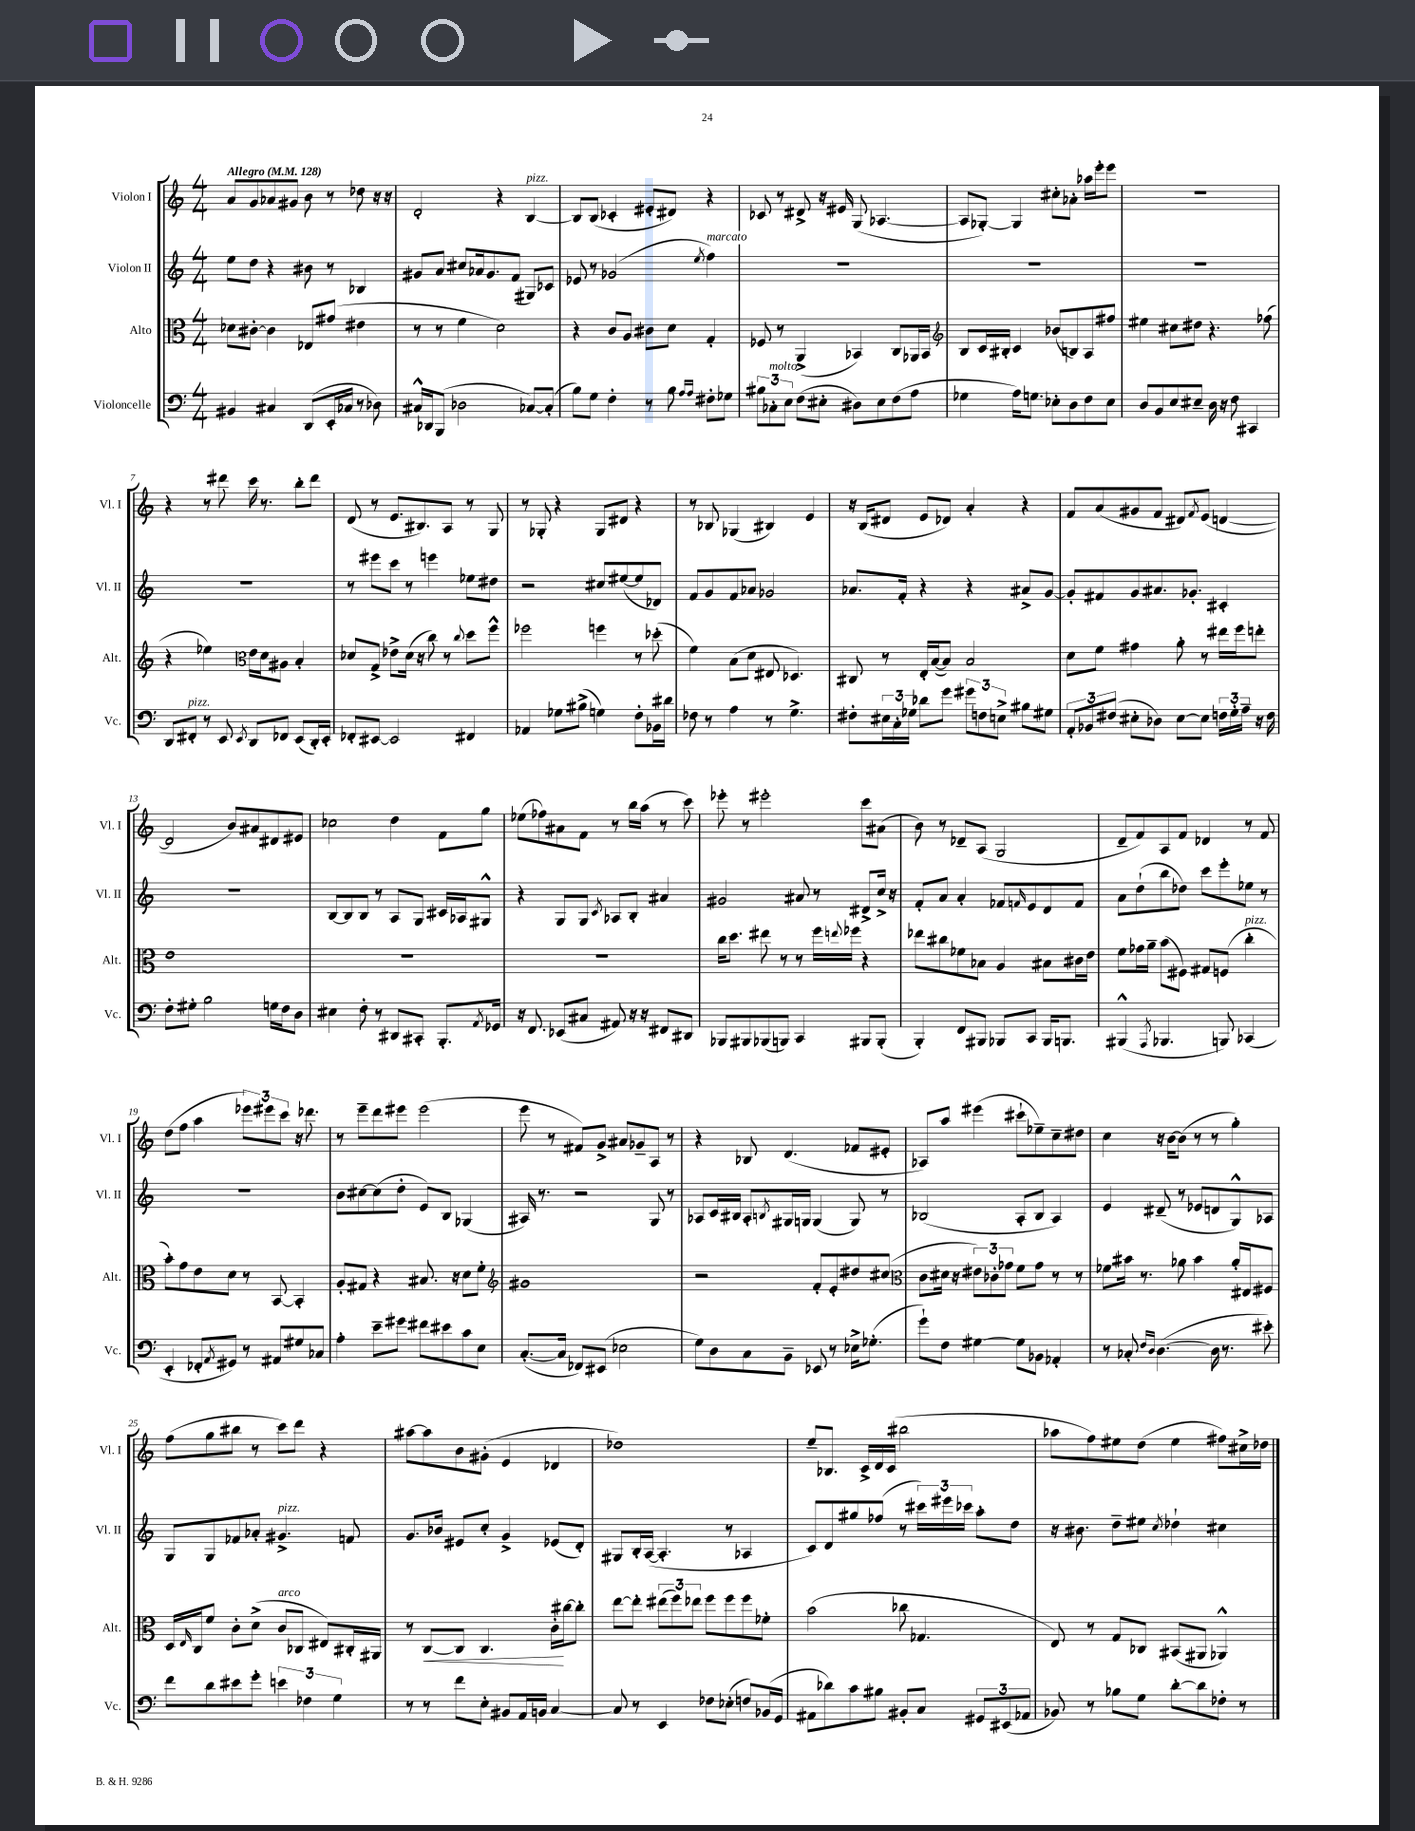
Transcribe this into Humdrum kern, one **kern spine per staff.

**kern	**kern	**kern	**kern
*staff4	*staff3	*staff2	*staff1
*clefF4	*clefC3	*clefG2	*clefG2
*k[]	*k[]	*k[]	*k[]
*M4/4	*M4/4	*M4/4	*M4/4
*MM128	*MM128	*MM128	*MM128
4BB#/	8d-\L	8ee\L	8a/L
.	[8c#'\J	8dd\J	8g/
4C#/	4c#\]	4r	8a-/
.	.	.	8g#/J
(8DD/L	8E-/L	8b#\	8b\
16EE'/L	(8g#/J	8r	8r
16C-/JJ	.	.	.
8r	4e#\	4B-/	8dd-\
8D-\)	.	.	16r
.	.	.	16r
=	=	=	=
16C#^^/LL	8r	8g#/L	2d'/
16DD-/J	.	.	.
(8BBB/J	8r	8a/J	.
2D-\	4f\	8cc#/L	.
.	.	16a-/k	.
.	.	8.g#/	.
.	2d\)	.	4r
.	.	(8f/J	.
[8C-/L)	.	8G#/L)	[4B/
(8C-'/]J	.	8c-/J	.
=	=	=	=
8B\L)	4r	8e-/	8B/]L
8G\J	.	8r	(8B/J
4F'\	8c/L	(2g-/	4c-'/
.	8A/J	.	.
8r	8c#\L	.	8e#'/L
8B\	8d\J	.	8d#/J)
16qqA/LL	.	.	.
16qqA/JJ	.	8qee/	.
8F#'\L	4G'/	4ff\)	4r
8G-\J	.	.	.
=	=	=	=
12B#\L	8F-/	1r	8c-/
12C-'\	.	.	.
.	8r	.	8r
12E\J	.	.	.
(8F\L	(4AA^/	.	8d#^/
8E#'\J	.	.	16r
.	.	.	16e#/
8D#\L)	4BB-/)	.	(8G/
8E#\	.	.	[4.A-/
(8F\	8C/L	.	.
8A\J	16AA-/L	.	.
.	16BB-/JJ	.	.
=	=	=	=
*	*clefG2	*	*
4G-\	8B/L	1r	8A-/]L
.	16c/L	.	[8G-'/J)
.	16B#'/JJ	.	.
16A\LK)	4c/	.	4G-/]
8.G\J	.	.	.
8E-'\L	(8b-/L	.	8cc#'\L
8D\	8B/)	.	8a-'\J
8F\	8A/	.	16aa-\LL
.	.	.	16eee'\J
8E-\J	8ff#/J	.	8eee\J
=	=	=	=
8D/L	4ee#\	1r	1r
8BB/	.	.	.
8E/	8cc#\L	.	.
8E#~/J	8dd#\J	.	.
16D\	4.r	.	.
16r	.	.	.
8F\	.	.	.
4CC#/	.	.	.
.	(8ff-\	.	.
=	=	=	=
8DD/L	4r	1r	4r
8FF#'/J	.	.	.
8r	4ee-\)	.	8r
8EE/	.	.	8ddd#\
*	*clefC3	*	*
8qEE/	.	.	.
8DD/L	16e\LL	.	16ccc\
.	16d\J	.	8.r
8FF-/J	8A#\J	.	.
(8EE/L	4B'/	.	8bb'\L
16DD'/L)	.	.	8ddd#\J
16EE'/JJ	.	.	.
=	=	=	=
8FF-'/L	8d-/L	8r	(8d/
[8EE#/J	8G^/J	8eee#\L	8r
2EE#/]	8e-^\L	8ccc\J	8.e/L
.	(16d-\Jk	8r	.
.	16r	.	8.B#/)
.	8cc\)	4eee\	.
.	8r	.	8A/J
.	8qqcc/	.	.
4FF#/	8dd\L	8ee-\L	8r
.	8ff^^\J	8dd#\J	8G/
=	=	=	=
4AA-/	2ff-\	2r	8r
.	.	.	8G-'/
8G-\L	.	.	4r
(8B#^\J	.	.	.
4G\)	4ff\	8cc#/L	8G-/L
.	.	([8ee#/	8d#/J
8F'\L	8r	8ee#/]	4r
16BB-\L	(8dd-'\	8d-/J)	.
16d#\JJ	.	.	.
=	=	=	=
8F-\	4f\)	8f/L	8r
8r	.	8g/	8B-/
4A\	(8B\L	8f/	(4G-/
.	8d\J	8a-/J	.
8r	8E#/	2g-/	4B#/)
4.G^\	4.D-/)	.	.
.	.	.	4e/
=	=	=	=
8F#'\L	8C#/	8.a-/L	16r
.	.	.	(16B/LK
24E#\L	8r	.	8d#/J
24C'\	.	.	.
.	.	16f'/Jk	.
24G-\JJ	.	.	.
8d-\L	16E'/LL	4r	8e/L
.	([16B/J	.	.
8g\J	8B/]J)	.	8d-/J)
12g#\L	2B/	4r	4a'/
12F\	.	.	.
12E^\J	.	.	.
8B#\L	.	8a#^/L	4r
8G#\J	.	[8g/J	.
=	=	=	=
12AA'/L	8d\L	8g'/]L	8f/L
12BB-/	.	.	.
.	8f\J	8f#/	(8a/
(12F#/J	.	.	.
8E#'\L	4g#\	8g/	8g#/
8D-\J)	.	8.a#/	8f/J
[8E#\L	8a'\	.	8d#/L)
.	.	8.g-'/J	.
.	.	.	8qf/
8E#\]J	8r	.	(8e/J
24F\LL	16ee#\LL	4c#'/	[4d/
24G'\	.	.	.
.	16ff\J	.	.
24A~\JJ	.	.	.
16r	8ee'\J	.	.
16F\	.	.	.
=	=	=	=
8F'\L	1e	1r	2d/]
8G#'\J	.	.	.
2B\	.	.	.
.	.	.	8b/L)
.	.	.	8a#/
16G\LL	.	.	8d#/
16F\J	.	.	.
8D\J	.	.	8e#/J
=	=	=	=
4E#\	1r	[8B/L	2cc-\
.	.	8B/]	.
8F'\	.	8B/J	.
8r	.	8r	.
8DD#/L	.	8A/L	4dd\
8CC#'/J	.	8G/J	.
8.BBB'/L	.	16c#/LL	8f\L
.	.	16A-/J	.
.	.	8G#^^/J	8gg\J
8qAA/	.	.	.
16GG-/Jk	.	.	.
=	=	=	=
16r	1r	4r	(8ee-\L
8.FF/	.	.	.
.	.	.	8ff-\)
(8EE-/L	.	8G/L	8a#\
8C#/J	.	8G/J	8f\J
.	.	8qc/	.
8AA#/)	.	8A-/L	8r
16r	.	8B'/J	16bb\LL
16r	.	.	(16aa\JJ
8FF#/L	.	4a#/	8r
8DD#/J	.	.	8ccc\)
=	=	=	=
8BBB-/L	16cc\LK	2g#/	8eee-'\
.	8.dd\J	.	.
8BBB#/	.	.	8r
(8BBB-/	8ee#\	.	2eee#'\
8BBB/J)	8r	.	.
4CC/	8r	8a#/	.
.	16ff\LL	8r	.
.	8qqee/	.	.
.	16ff-\JJ	.	.
8BBB#/L	4r	8d#^/L	8ccc\L
(8BBB#'/J	.	16cc^/Jk	(8a#\J
.	.	16r	.
=	=	=	=
4BBB'/)	8ee-\L	8f'/L	8b\)
.	8cc#\	8a/J	8r
8FF/L	8f-\	4a'/	8d-~/L
8BBB#/J	8B-\J	.	(8A/J
8BBB-/L	4A/	8f-/L	2G/
.	.	16qqf/	.
8CC/J	.	8e/	.
16BBB-/LK	8B#\L	8d/	.
8.BBB/J	.	.	.
.	16c#\L	8f/J	.
.	16e\JJ	.	.
=	=	=	=
(4BBB#^^/	8f\L	8a\L	8d~/L
.	16g-\L	(8dd`\	8f/)
.	16a~\JJ	.	.
8qAAA/	.	.	.
4.BBB-/	(8b\L	8bb\	8A/
.	8F#\J)	8dd-\J)	8f/J
.	8G#/L	8ccc\L	4d-/
8BBB/)	(8F/J	8eee'\	.
(4CC-/	4cc'\	8ee-\J	8r
.	.	8r	8f/
=	=	=	=
4EE'/	8b'\L)	1r	(8dd\L
.	8g\	.	8ff\J
8FF-'/L	8e\	.	4aa\
8qAA/	.	.	.
8GG#/J)	8d\J	.	.
8r	8r	.	12eee-\L)
.	.	.	12eee#\
8AA#/L	[8BB/	.	.
.	.	.	12ccc\J
8G#/	4BB'/]	.	16r
.	.	.	8.ddd-\
8C-/J	.	.	.
=	=	=	=
4A'\	8A'/L	8b\L	8r
.	8G#/J	[8cc#\	8eee~\L
8e~\L	4r	(8cc#\]	8ddd\
8g#\J	.	8dd'\J	8eee#\J
8f#\L	8.B#/	8e/L)	(2eee#\
8e#\	.	8B/J	.
.	16r	.	.
8c\	8d\L	(4G-/	.
8E\J	8f'\J	.	.
=	=	=	=
*	*clefG2	*	*
([8.C'/L	1g#	16A#/)	8eee\
.	.	8.r	.
.	.	.	8r
16C/]Jk	.	.	.
8FF-/L)	.	2r	8f#/L)
(8EE#/J	.	.	8g^/J
2E-\	.	.	8a#/L
.	.	.	8g-~/
.	.	8G/	8A/J
.	.	8r	8r
=	=	=	=
8G\L)	2r	8A-/L	4r
8D\	.	16c/L	.
.	.	16B#/JJ	.
8C\	.	8A-'/L	8B-/
.	.	8qB/	.
8BB~\J	.	16G#/L	(4.d/
.	.	16G/JJ	.
8EE-/	8f'/L	(4G/	.
8r	8e'/	.	.
16E-^\LK	8dd#/	8G/)	8f-/L
(8.G-'\J	.	.	.
.	(8cc#/J	8r	8e#'/J
=	=	=	=
*	*clefC3	*	*
8g`\L)	8c\L	(2B-/	8A-/L)
8F\J	16d#\Jk	.	8aa/J
.	16r	.	.
[4G#\	12e#\L)	.	(4eee#\
.	12c-'\	.	.
.	12g-\J	.	.
8G#\]L	8f\L	8A'/L	8ccc#`\L
8BB-\J	8g-\J	8B-/J	8ee-~\)
4AA-'/	8r	4A/)	8cc~\
.	8r	.	8dd#\J
=	=	=	=
8r	8f-\L	4e/	4cc\
8C-'/	16b#\Jk	.	.
.	8.r	.	.
16qqF/LL	.	.	.
16qqD/JJ	.	.	.
([4.D\	.	(8d#~/	16r
.	.	.	[16b\LK
.	8a-\	8r	(8b\]J
.	4b#\	8e-/L	8r
16D\]	.	8d/	8r
8.r	.	.	.
.	16a-'/LL	8G^^/)	4gg'\)
.	16E#/J	.	.
8e#'\)	8F#/J	8A-/J	.
=	=	=	=
8f\L	16D/LL	8G/L	(8ff\L
.	16qqE/	.	.
.	16C/J	.	.
8d\	8f/J	8G/	8gg\
8e#\	8c'\L	8f-/	8bb#\J
8g'\J	(8d^\J	8a-'/J	8r
6e\	8c/L	4.g#^/	8ccc\L)
.	8C-/J	.	8ddd\J
6F-\	.	.	.
.	8E#/L)	.	4r
6G\	.	.	.
.	16C#'/L	8f/	.
.	16AA#/JJ	.	.
=	=	=	=
8r	8r	8.g/L	[8aa#\L
8r	[8C/L	.	8aa#\]
.	.	16b-/Jk	.
8f\L	8C/]J	8e#/L	8b\
8E'\J	4.C/	8cc'/J	(8g#'\J
8BB#/L	.	4g^/	4e/
16AA/L	.	.	.
16BB/JJ	.	.	.
[4C/	16c'\LL	(8e-/L	4d-/
.	[16cc#\J	.	.
.	8cc#'\]J	8d'/J)	.
=	=	=	=
8C/]	[8ee\L	8G#/L	1dd-)
8r	8ee'\]J	16B'/L	.
.	.	([16A/JJ	.
4EE/	(12ee#\L	4.A'/]	.
.	12ff\)	.	.
.	12ee-\J	.	.
8F-\L	8ff\L	.	.
(8E-'\J	8ff\	8r	.
8F/L)	8ff\	4A-/	.
(16BB-/L	8f-'\J	.	.
16GG/JJ	.	.	.
=	=	=	=
8AA#\L	(2b\	8c/L)	8ee~/L
8d-\)	.	8d/	8.B-/J
8c\	.	8gg#/	.
.	.	.	16c^/LL
8B#\J	.	(8ff-/J	16d/
.	.	.	(16c/JJ
8BB#'/L	8cc-\	8r	2bb#\
8C/J	4.G-/	24ccc#\LL)	.
.	.	24eee#\	.
.	.	24ccc-\JJ	.
12GG#/L	.	8aa'\L	.
(12EE#/	.	.	.
.	.	8dd\J	.
12AA-/J	.	.	.
=	=	=	=
8BB-/)	8E/)	16r	8aa-\L
.	.	8.b#\	.
8r	8r	.	8ff\)
8B-\L	8G/L	8dd~\L	8ee#\
8G\J	8C-/J	8ee#\J	(8dd\J
.	.	8qcc/	.
[8d'\L	(8BB#/L	4dd-`\	4ee#\
8d\]	8AA#/J	.	.
8F-'\J	4AA-^^/)	4cc#\	8ff#\L)
8r	.	.	16cc#^\L
.	.	.	16dd-\JJ
==	==	==	==
*-	*-	*-	*-
